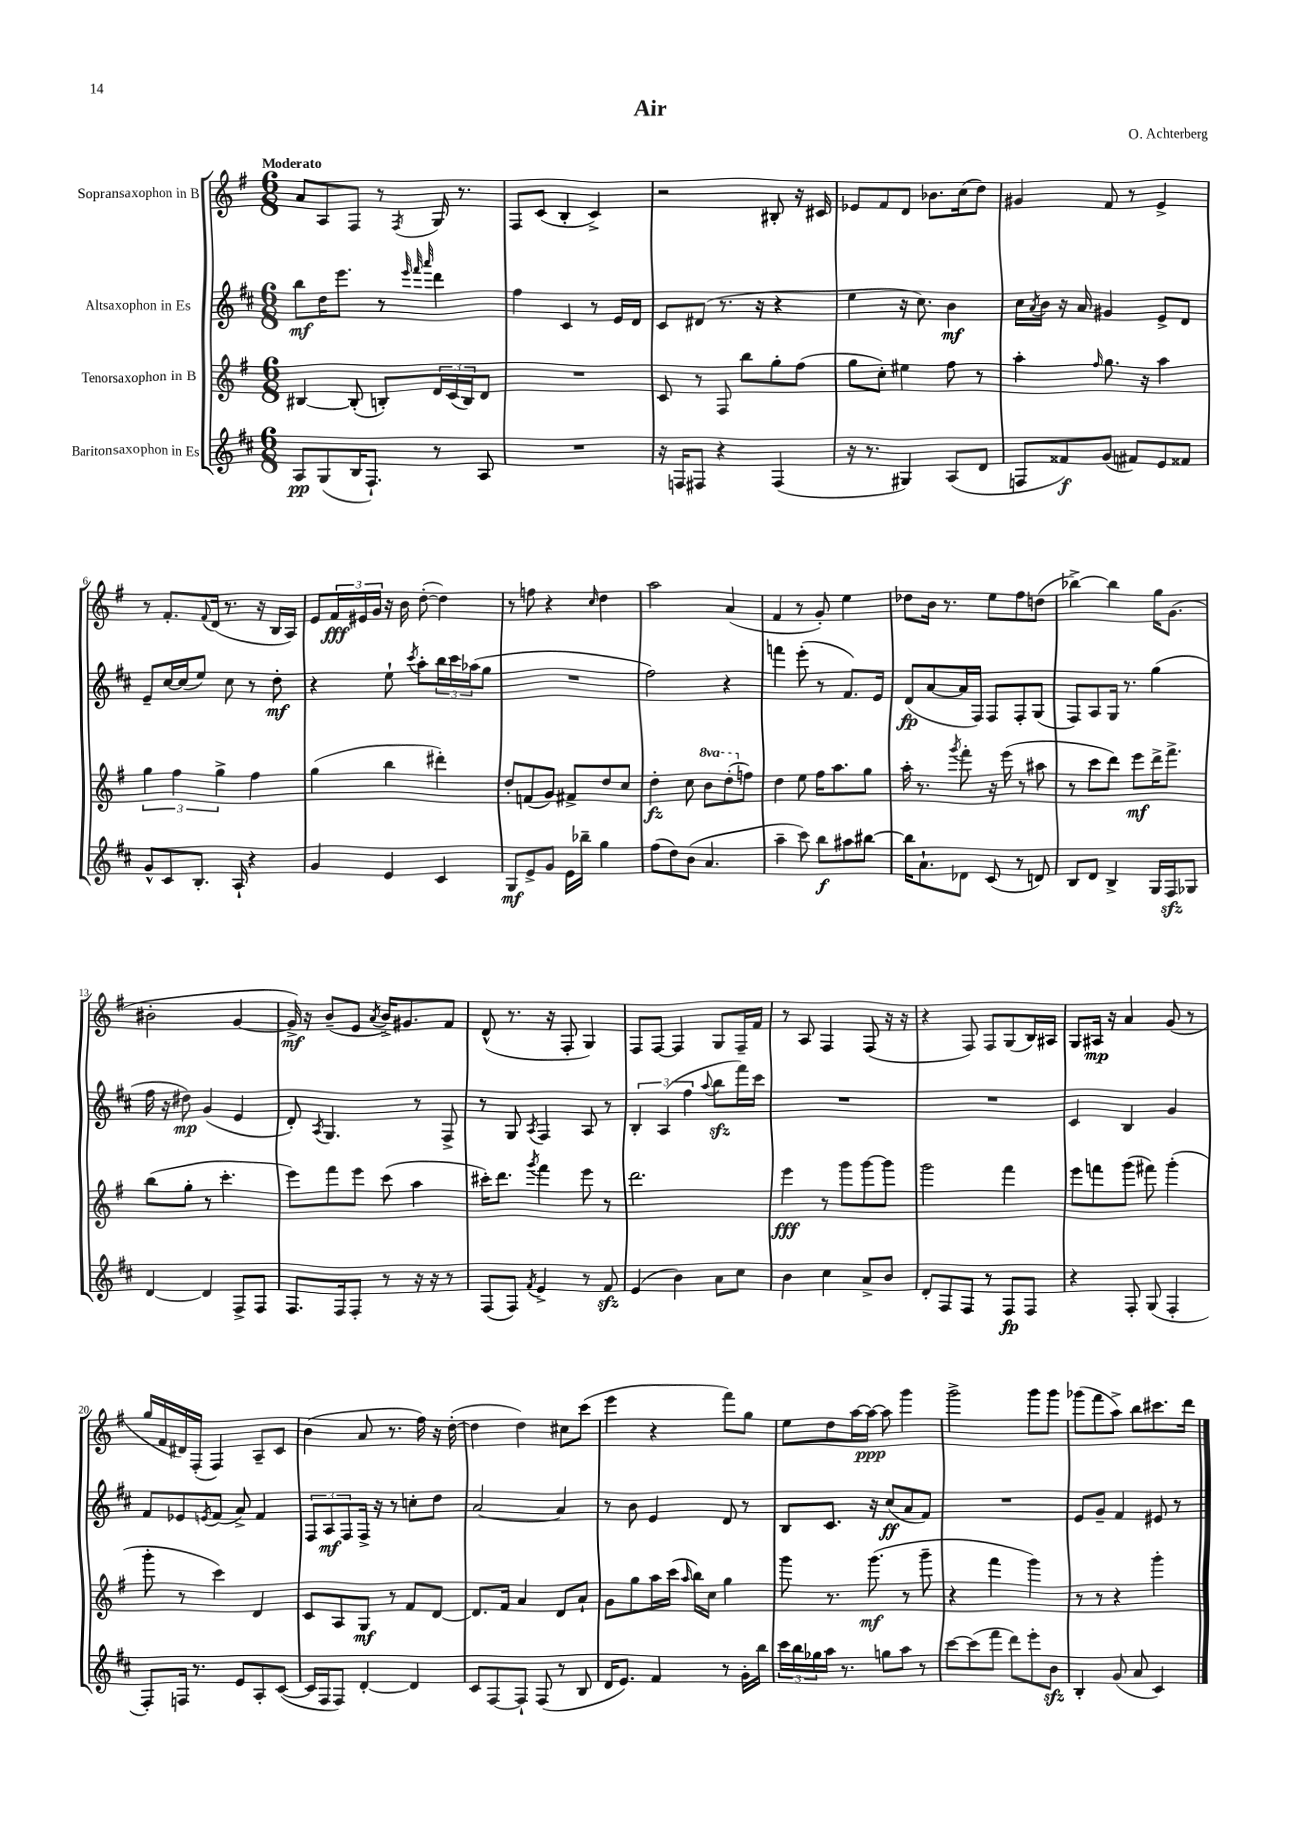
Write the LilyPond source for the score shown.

\header { title = "Air" composer = "O. Achterberg" }
<<
\new StaffGroup <<
\new Staff = "s0" \with { instrumentName = "Sopransaxophon in B" } {
    \clef treble \key g \major \numericTimeSignature \time 6/8 \tempo "Moderato"
    a'8 a8 fis8 r8 \acciaccatura { fis8 } g16 r8. |
    fis8 c'8( b4-. c'4->) |
    r2 bis8-. r16 cis'16 |
    ees'8 fis'8 d'8 bes'8. c''16( d''8) |
    gis'4 fis'8 r8 e'4-> |
    r8 fis'8.-. \appoggiatura { fis'8 } d'16( r8. r16 b16 a16) |
    e'8 \tuplet 3/2 { fis'16\fff eis'16 g'16 } r16 b'16 d''8~-.( d''4) |
    r8 f''8 r4 \grace { c''16 } d''4 |
    a''2 a'4( |
    fis'4 r8 g'8-.) e''4 |
    des''8 b'16 r8. e''8 fis''8 d''8( |
    bes''4~->) bes''4 g''16 g'8.( |
    bis'2-. g'4~ |
    g'16->\mf) r16 b'8--( e'8 \acciaccatura { a'8 } b'16->) gis'8. fis'8 |
    d'8-^( r8. r16 fis8-. g4) |
    fis8 fis8~ fis4 g8 fis16-- fis'16 |
    r8 a8 fis4 fis8( r16 r16 |
    r4 fis8) fis8 g8( b16) ais16 |
    g8 ais16\mp r16 a'4 g'8( r8 |
    g''16 fis'16 dis'16) fis16-.( fis4) a8-- c'8 |
    b'4( a'8 r8. fis''16) r16 d''16~-.( |
    d''4 d''4) cis''8 c'''8( |
    e'''4 r4 fis'''8) g''8 |
    e''8 d''8 a''16~ a''16~\ppp a''8 g'''4 |
    g'''2-> g'''8 g'''8 |
    ges'''8( fis'''8 a''8->) b''8 cis'''8. d'''16 \bar "|." |
}
\new Staff = "s1" \with { instrumentName = "Altsaxophon in Es" } {
    \clef treble \key d \major \numericTimeSignature \time 6/8
    b''8\mf d''16 e'''8. r8 \grace { e'''32 fis'''32 a'''32 } d'''4 |
    fis''4 cis'4 r8 e'16 d'16 |
    cis'8 dis'8( r8. r16 r4 |
    e''4 r16 cis''8.) b'4\mf |
    cis''16 \acciaccatura { a'8 } b'16 r16 a'16 gis'4 e'8-> d'8 |
    e'8-- cis''16~ cis''16( e''8) cis''8 r8 d''8-.\mf |
    r4 e''8-! \acciaccatura { cis'''8 } a''8-. \tuplet 3/2 { b''16 cis'''16 aes''16( } g''8 |
    R2. |
    fis''2) r4 |
    f'''4 e'''8-.( r8 fis'8.) e'16 |
    d'8\fp( a'8~ a'16 fis16) fis8 fis8-. g8( |
    fis8) a8 g16 r8. g''4( |
    fis''16 r16 dis''8\mp) g'4( e'4 |
    d'8-.) \acciaccatura { a8 } g4. r8 fis8-> |
    r8 g8 \acciaccatura { a8 } fis4 a8 r8 |
    \tuplet 3/2 { b4-. a4( fis''4 } \appoggiatura { a''8 } b''8\sfz fis'''16) cis'''16 |
    R2. |
    R2. |
    cis'4 b4 g'4 |
    fis'8 ees'8 \acciaccatura { e'8 } fis'8( a'8->) fis'4 |
    \tuplet 3/2 { fis8 a8\mf fis8 } fis16-> r16 r8 c''8-. d''8 |
    a'2~ a'4 |
    r8 b'8 e'4 d'8 r8 |
    b8 cis'8. r16 cis''8\ff( a'8 fis'8) |
    R2. |
    e'8 g'8-- fis'4 eis'8 r8 \bar "|." |
}
\new Staff = "s2" \with { instrumentName = "Tenorsaxophon in B" } {
    \clef treble \key g \major \numericTimeSignature \time 6/8 \set Staff.ottavationMarkups = #ottavation-simple-ordinals
    bis4~ bis8-.( b8-.) \tuplet 3/2 { d'16 c'16( b16) } d'8 |
    R2. |
    c'8 r8 fis8 b''8 g''8-. fis''8( |
    g''8 c''8-.) eis''4 fis''8 r8 |
    a''4-. \grace { fis''16 } g''8. r16 a''4 |
    \tuplet 3/2 { g''4 fis''4 g''4-> } fis''4 |
    g''4( b''4 dis'''4-.) |
    d''8-. f'8( g'8) fis'8-> d''8 c''8 |
    d''4-.\fz c''8 \ottava #1 b''8 d'''8-.( \ottava #0 f''8) |
    d''4 e''8 fis''16 a''8. g''8 |
    a''16-. r8. \acciaccatura { g'''8 } fis'''8-. r16 e'''16( r8 ais''8 |
    r8 c'''8 d'''8) e'''8\mf d'''16-> fis'''8.-> |
    b''8( g''8-. r8 c'''4.-. |
    e'''8) fis'''8 e'''8 c'''8( a''4 |
    cis'''16-.) d'''8. \acciaccatura { g'''8 } fis'''4 e'''8 r8 |
    d'''2. |
    e'''4\fff r8 g'''8 g'''8~ g'''8 |
    g'''2 fis'''4 |
    e'''8 f'''8 g'''8( fis'''8) g'''4-.( |
    g'''8-. r8 c'''4) d'4 |
    c'8 a8 g8\mf r8 fis'8 d'8~ |
    d'8. fis'16 a'4 d'8 a'8-! |
    g'8 g''8 a''16 c'''16( \grace { a''16 } b''16) c''16 g''4 |
    g'''8 r8. g'''8.\mf( r8 g'''8-- |
    r4 fis'''4 g'''4) |
    r8 r8 r4 g'''4-. \bar "|." |
}
\new Staff = "s3" \with { instrumentName = "Baritonsaxophon in Es" } {
    \clef treble \key d \major \numericTimeSignature \time 6/8
    a8\pp g8( b16 fis8.-!) r8 a8 |
    R2. |
    r16 f16 fis8 r4 fis4( |
    r16 r8. gis4) a8( d'8 |
    f8 fisis'8\f) g'8( fis'8) e'8 fisis'8 |
    g'8-^ cis'8 b8.-. a16-! r4 |
    g'4 e'4 cis'4 |
    g8\mf e'8-> g'8 e'16 bes''16-- g''4 |
    fis''8( d''8) b'8( a'4. |
    a''4-- cis'''8) b''8\f ais''8 bis''8~ |
    bis''16 a'8.-! des'8 cis'8( r8 d'8) |
    b8 d'8 b4-> g16 fis16\sfz ges8 |
    d'4~ d'4 fis8-> fis8 |
    fis8. fis16 fis8-. r8 r16 r16 r8 |
    fis8( fis8) \acciaccatura { fis'8 } e'4-> r8 fis'8\sfz |
    e'4( b'4) a'8 cis''8 |
    b'4 cis''4 a'8-> b'8 |
    d'8-. fis8 fis8 r8 fis8\fp fis8 |
    r4 fis8-. g8( fis4-. |
    fis8-.) f16 r8. e'8 a8-. cis'8~( |
    cis'16 fis16 fis8) d'4~-. d'4 |
    cis'8 fis8~ fis8-! fis8( r8 b8 |
    d'16 e'8.) fis'4 r8 g'16-. b''16 |
    \tuplet 3/2 { cis'''16 b''16 ges''16 } a''16 r8. g''8 a''8 r8 |
    cis'''8~ cis'''8( fis'''8 d'''8) e'''8-. b'8\sfz |
    b4-. g'8( a'8 cis'4) \bar "|." |
}
>>
>>
